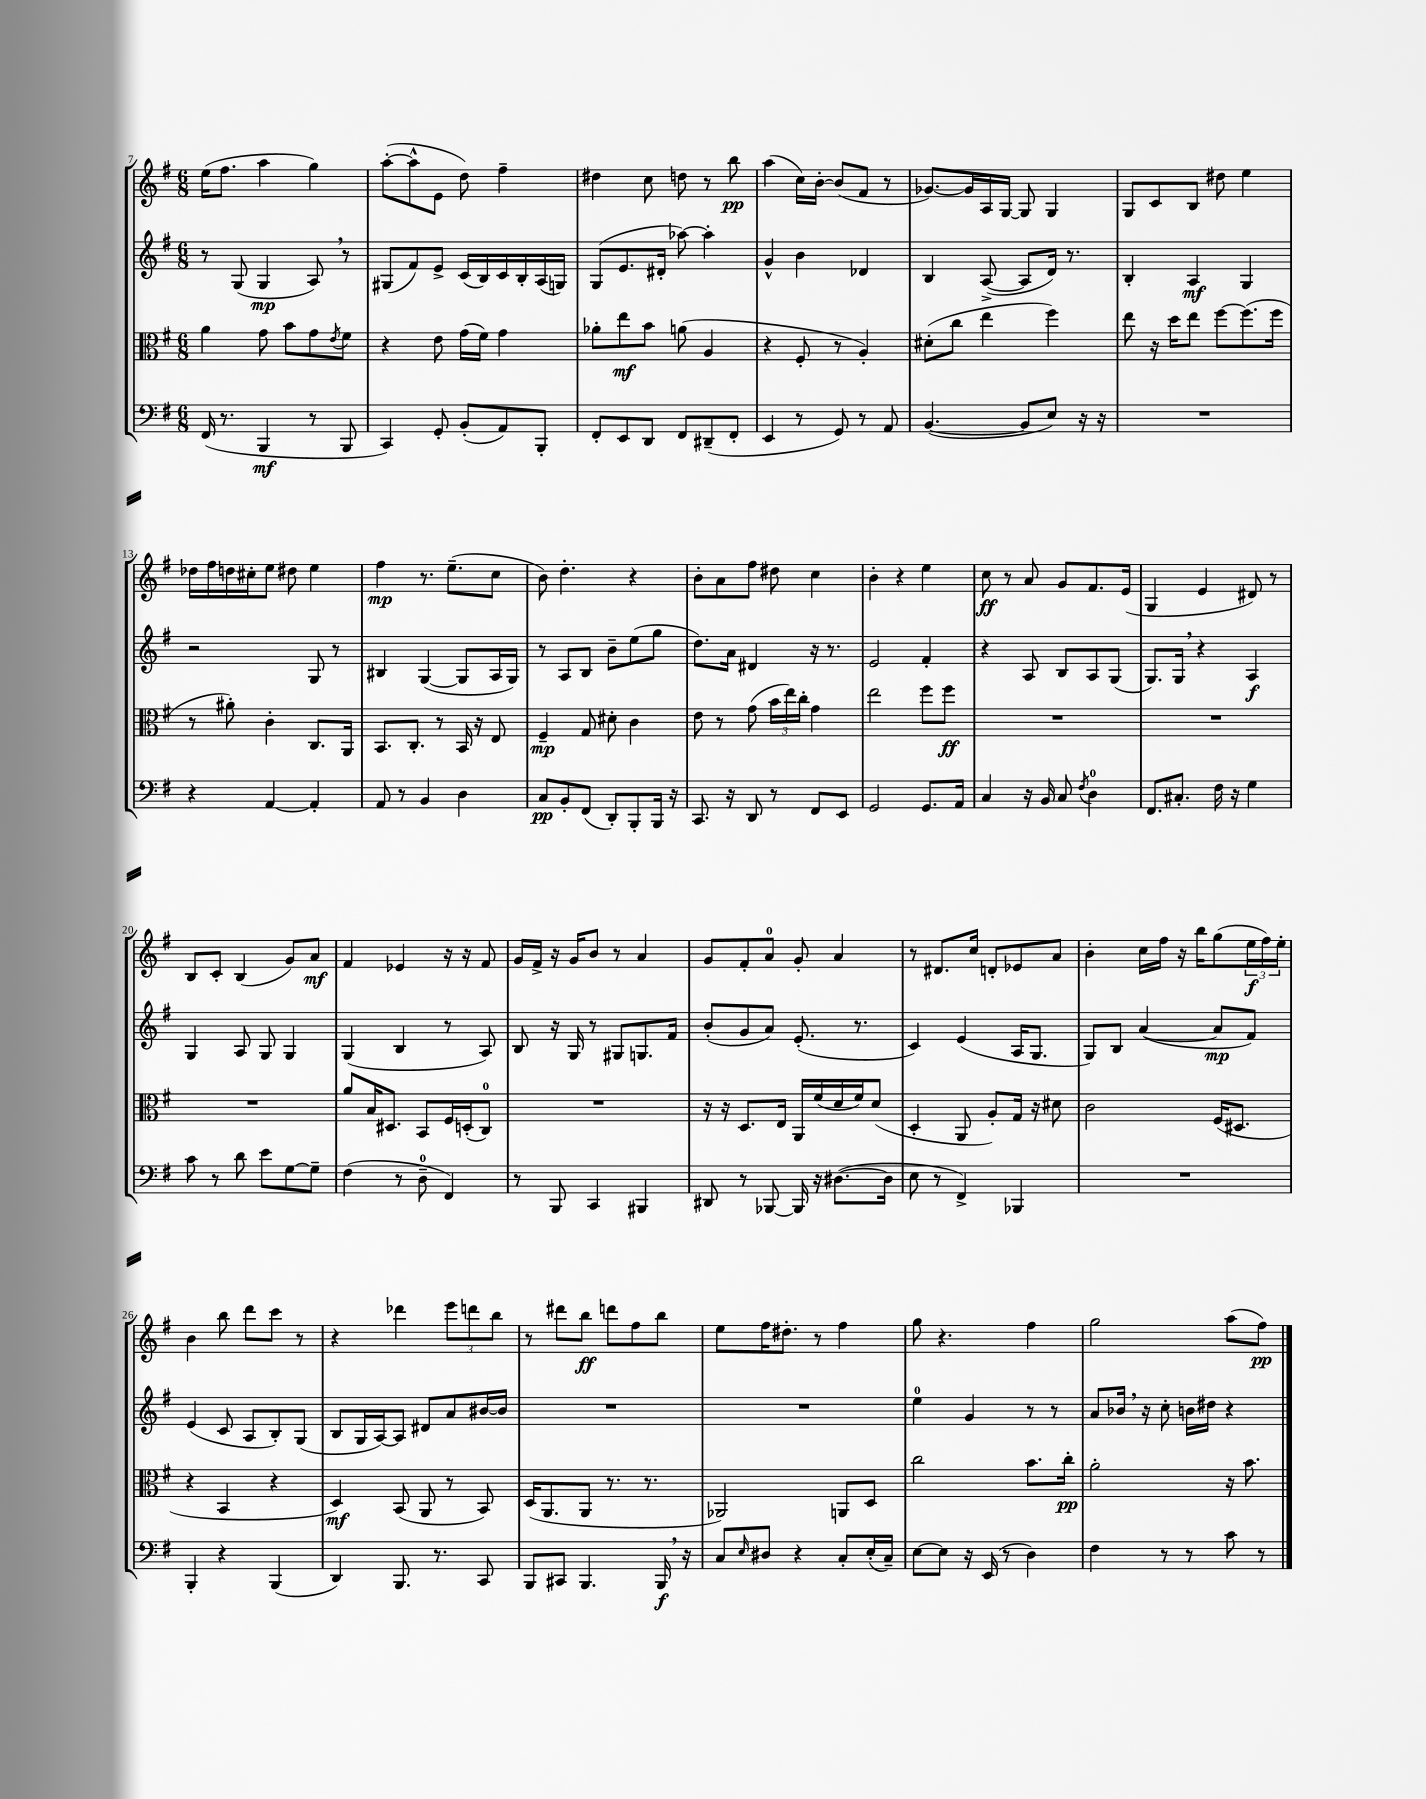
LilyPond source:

<<
\new StaffGroup <<
\new Staff = "s0" {
    \clef treble \key g \major \numericTimeSignature \time 6/8
    e''16( fis''8. a''4 g''4) |
    a''8~-.( a''8-^ e'8 d''8) fis''4-- |
    dis''4 c''8 d''8 r8 b''8\pp |
    a''4( c''16) b'16~-. b'8( fis'8 r8 |
    ges'8.~) ges'16 a16 g16~ g8 g4 |
    g8 c'8 b8 dis''8 e''4 |
    des''16 fis''16 d''16 cis''16-. e''8 dis''8 e''4 |
    fis''4\mp r8. e''8.--( c''8 |
    b'8) d''4.-. r4 |
    b'8-. a'8 fis''8 dis''8 c''4 |
    b'4-. r4 e''4 |
    c''8\ff r8 a'8 g'8 fis'8. e'16( |
    g4 e'4 dis'8) r8 |
    b8 c'8-. b4( g'8) a'8\mf |
    fis'4 ees'4 r16 r16 fis'8 |
    g'16 fis'16-> r16 g'16 b'8 r8 a'4 |
    g'8 fis'8-. a'8-0 g'8-. a'4 |
    r8 dis'8. c''16 d'8-. ees'8 a'8 |
    b'4-. c''16 fis''16 r16 b''16 g''8( \tuplet 3/2 { e''16\f fis''16) e''16-. } |
    b'4 b''8 d'''8 c'''8 r8 |
    r4 des'''4 \tuplet 3/2 { e'''8 d'''8 b''8 } |
    r8 dis'''8 b''8\ff d'''8 fis''8 b''8 |
    e''8 fis''16 dis''8.-. r8 fis''4 |
    g''8 r4. fis''4 |
    g''2 a''8( fis''8\pp) \bar "|." |
}
\new Staff = "s1" {
    \clef treble \key g \major \numericTimeSignature \time 6/8
    r8 g8( g4\mp a8) \breathe r8 |
    gis8( fis'8) e'8-> c'16( b16) c'16 b16-. a16( g16) |
    g8( e'8. dis'16-. aes''8~) aes''4-. |
    g'4-^ b'4 des'4 |
    b4 a8~->( a8 d'16) r8. |
    b4-. a4\mf g4 |
    r2 g8 r8 |
    bis4 g4~( g8 a16 g16) |
    r8 a8 b8 b'8-- e''8( g''8 |
    d''8.) a'16 dis'4 r16 r8. |
    e'2 fis'4-. |
    r4 a8 b8 a8 g8( |
    g8.) g16 \breathe r4 a4\f |
    g4 a8 g8 g4 |
    g4( b4 r8 a8) |
    b8 r16 g16 r8 gis8 g8. fis'16 |
    b'8-.( g'8 a'8) e'8.-.( r8. |
    c'4) e'4( a16 g8. |
    g8) b8 a'4~( a'8\mp fis'8) |
    e'4( c'8 a8 b8-.) g8( |
    b8 g16 a16~) a8 dis'8 a'8 bis'16~ bis'16 |
    R2. |
    R2. |
    e''4-0 g'4 r8 r8 |
    a'8 bes'16 \breathe r16 c''8-. b'16 dis''16 r4 \bar "|." |
}
\new Staff = "s2" {
    \clef alto \key g \major \numericTimeSignature \time 6/8
    a'4 g'8 b'8 g'8 \acciaccatura { e'8 } fis'8 |
    r4 e'8 g'16( fis'16) g'4 |
    aes'8-. e''8\mf b'8 a'8( a4 |
    r4 fis8-. r8 a4-.) |
    dis'8-.( c''8 e''4 fis''4) |
    e''8 r16 d''16 e''8 fis''8~ fis''8.( fis''16 |
    r8 ais'8-.) c'4-. c8. a,16 |
    b,8. c8.-. r8 b,16 r16 e8 |
    fis4--\mp g8 dis'8-. c'4 |
    e'8 r8 g'8( \tuplet 3/2 { b'16 e''16) c''16-. } g'4 |
    e''2 fis''8 fis''8\ff |
    R2. |
    R2. |
    R2. |
    a'8 b16 dis8. b,8 fis16 d16-.( c8-0) |
    R2. |
    r16 r16 d8. e16 a,16 fis'16( d'16 fis'16) d'8( |
    d4-. a,8 a8-.) g16 r16 dis'8 |
    c'2 fis16( dis8. |
    r4 b,4 r4 |
    d4\mf) b,8( a,8 r8 b,8) |
    d16( a,8. a,8 r8. r8. |
    aes,2) a,8 d8 |
    c''2 b'8. c''16-.\pp |
    a'2-. r16 b'8. \bar "|." |
}
\new Staff = "s3" {
    \clef bass \key g \major \numericTimeSignature \time 6/8
    fis,16( r8. b,,4\mf r8 b,,8 |
    c,4) g,8-. b,8-.( a,8) b,,8-. |
    fis,8-. e,8 d,8 fis,8 dis,8--( fis,8-. |
    e,4 r8 g,8) r8 a,8 |
    b,4.~( b,8 e8) r16 r16 |
    R2. |
    r4 a,4~ a,4-. |
    a,8 r8 b,4 d4 |
    c8\pp b,8-. fis,8( d,8-.) b,,8-. b,,16 r16 |
    c,8. r16 d,8 r8 fis,8 e,8 |
    g,2 g,8. a,16 |
    c4 r16 b,16 c8 \acciaccatura { fis8 } d4-0 |
    fis,8. cis8.-. fis16 r16 g4 |
    c'8 r8 d'8 e'8 g8~ g8-- |
    fis4( r8 d8-0-- fis,4) |
    r8 b,,8 c,4 bis,,4 |
    dis,8 r8 bes,,8~ bes,,16 r16 dis8.~( dis16 |
    e8 r8 fis,4->) bes,,4 |
    R2. |
    b,,4-. r4 b,,4( |
    d,4) b,,8. r8. c,8 |
    b,,8 cis,8 b,,4. b,,16\f \breathe r16 |
    c8 \grace { e16 } dis8 r4 c8-. e16-.( c16--) |
    e8~ e8 r16 e,16( r8 d4) |
    fis4 r8 r8 c'8 r8 \bar "|." |
}
>>
>>
\layout { \context { \Score currentBarNumber = #7 } }
